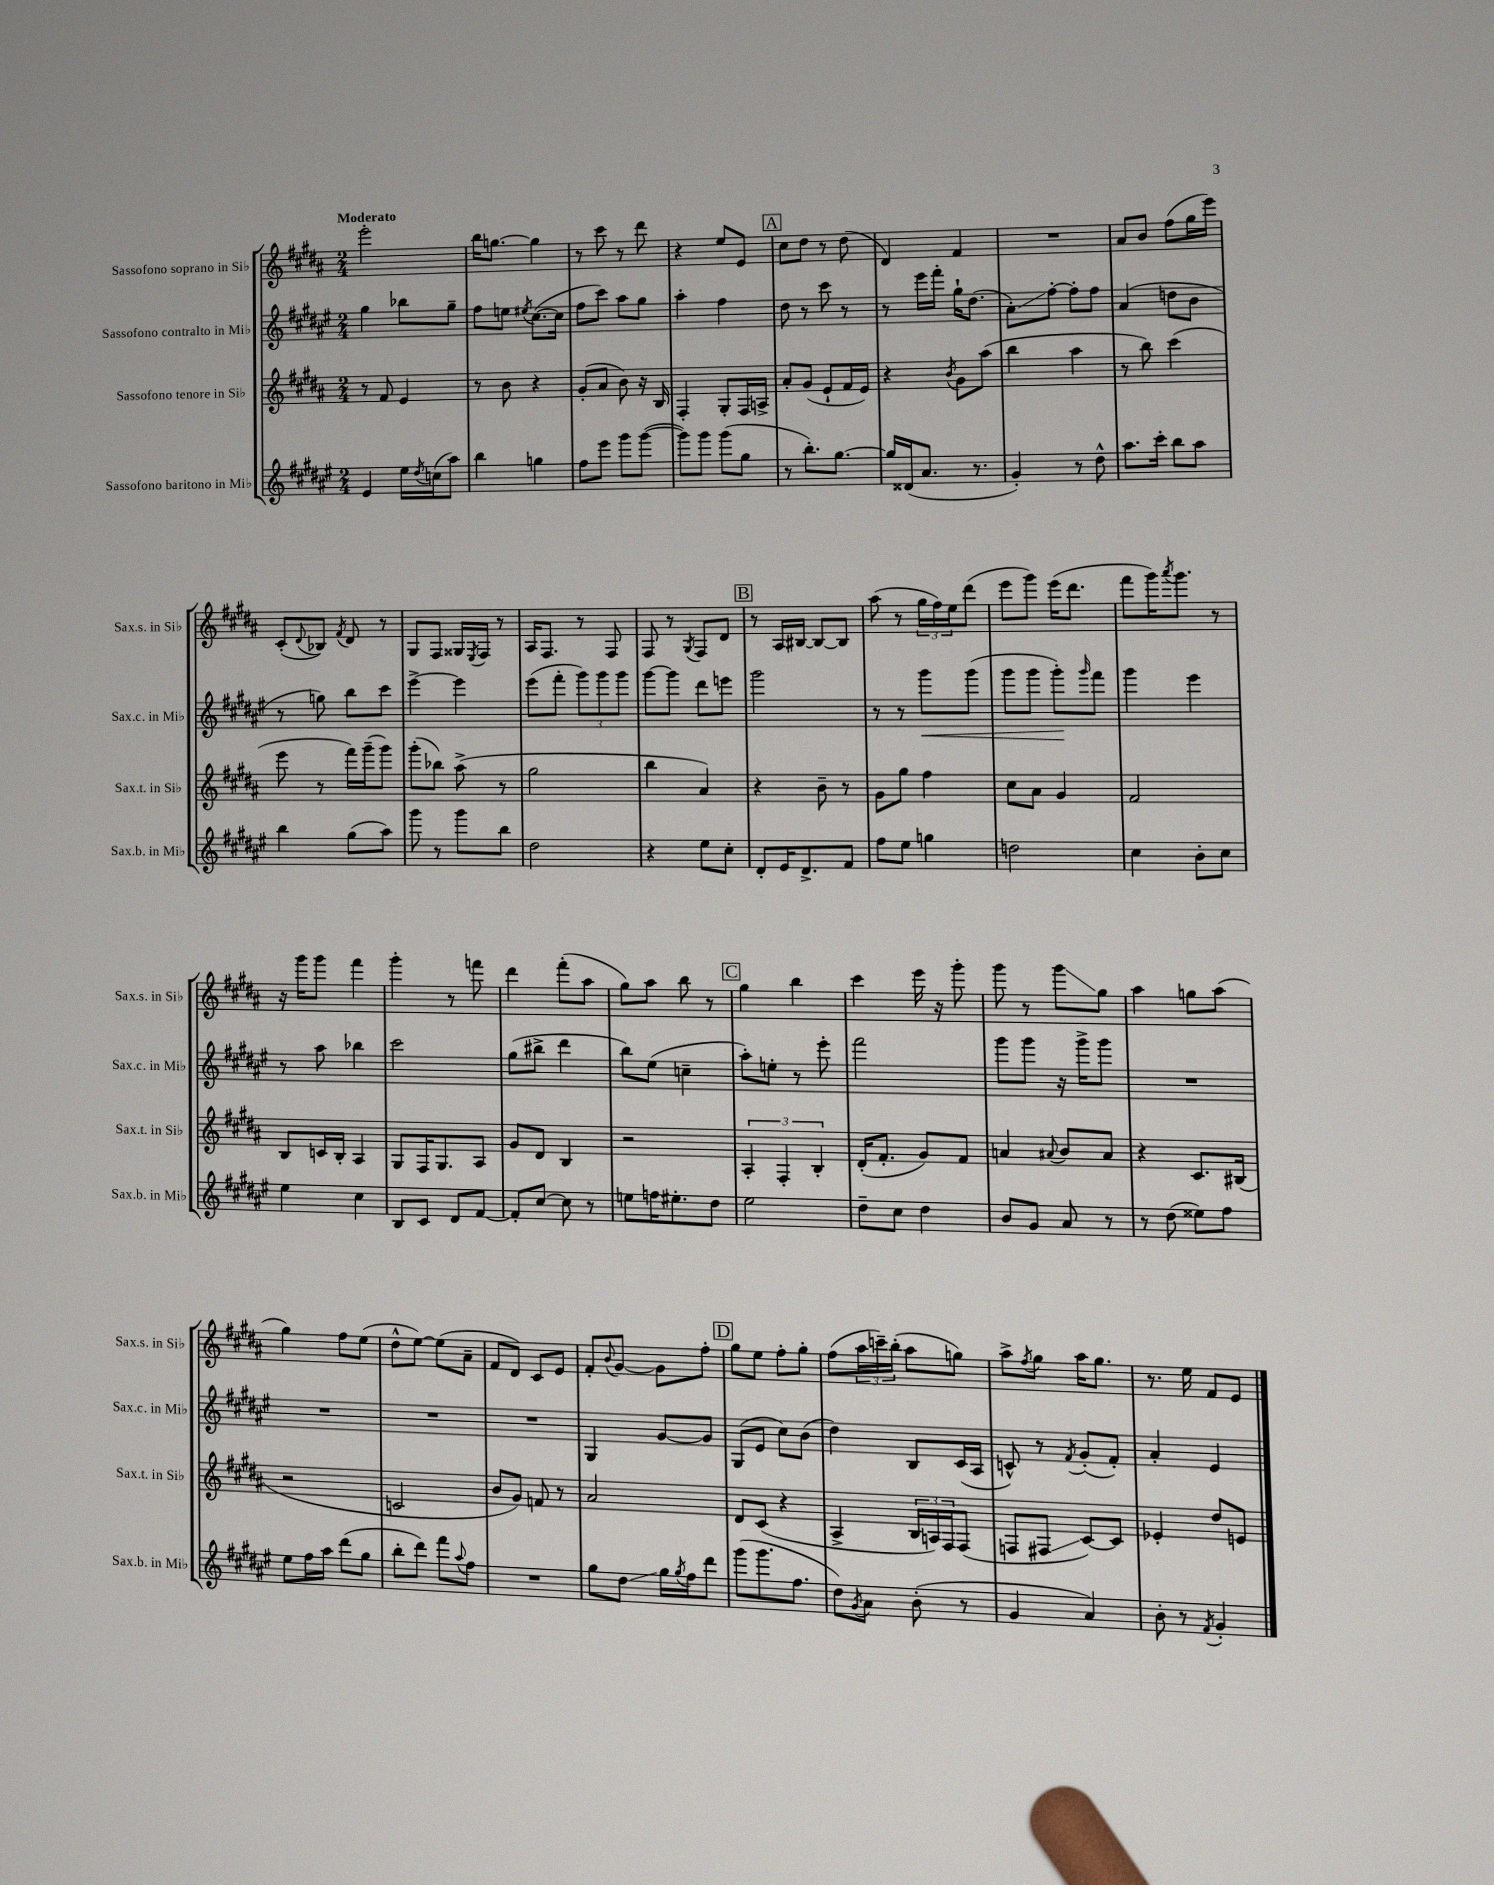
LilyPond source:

<<
\new StaffGroup <<
\new Staff = "s0" \with { instrumentName = "Sassofono soprano in Sib" shortInstrumentName = "Sax.s. in Sib" } {
    \clef treble \key b \major \numericTimeSignature \time 2/4 \tempo "Moderato"
    e'''2-. |
    b''16 g''8.~ g''4 |
    r8 cis'''8 r8 dis'''8 |
    r4 e''8 e'8 |
    \mark \markup { \box "A" } cis''8 dis''8 r8 dis''8( |
    dis'4) fis'4 |
    R2 |
    ais'8 b'8 fis''8( gis''16 e'''16) |
    cis'8-.( \appoggiatura { dis'8 } bes8) \acciaccatura { fis'8 } dis'8 r8 |
    gis8 fis8 gisis16 \acciaccatura { e8 } fis16 r8 |
    ais16 fis8. r8 fis8 |
    fis8 r8 \acciaccatura { gis8 } fis8 dis'8 |
    \mark \markup { \box "B" } r8 ais16 bis16~ bis8~ bis8 |
    ais''8( r8 \tuplet 3/2 { gis''16 fis''16) e''16 } dis'''8( |
    e'''8 gis'''8) e'''16( dis'''8. |
    fis'''8 gis'''16) \acciaccatura { ais'''8 } gis'''8. r8 |
    r16 gis'''16 gis'''8 fis'''4 |
    gis'''4-. r8 f'''8 |
    dis'''4 fis'''8-.( ais''8 |
    gis''8) ais''8 b''8 r8 |
    \mark \markup { \box "C" } gis''4 b''4 |
    cis'''4 e'''16 r16 gis'''8-. |
    gis'''8 r8 gis'''8\glissando gis''8 |
    ais''4 g''8 ais''8( |
    gis''4) fis''8 e''8( |
    dis''8-^ e''8~) e''8( ais'8-- |
    fis'8 dis'8) cis'8 e'8 |
    fis'8-. \appoggiatura { b'8 } gis'8~ gis'8 fis''8-. |
    \mark \markup { \box "D" } gis''8 e''8 fis''8-. gis''8-. |
    fis''8( \tuplet 3/2 { ais''16 c'''16--) b''16-.( } ais''8 g''8) |
    ais''8-> \acciaccatura { fis''8 } gis''8 ais''16 gis''8. |
    r8. e''16 fis'8 e'8 \bar "|." |
}
\new Staff = "s1" \with { instrumentName = "Sassofono contralto in Mib" shortInstrumentName = "Sax.c. in Mib" } {
    \clef treble \key fis \major \numericTimeSignature \time 2/4
    gis''4 bes''8 gis''8-- |
    fis''8 e''8 \acciaccatura { eis''8 } cis''8.~( cis''16 |
    fis''8 cis'''8) ais''8 gis''8 |
    ais''4-. fis''4 |
    \mark \markup { \box "A" } dis''8 r8 cis'''8 r8 |
    r8 eis'''16 fis'''16-. gis''16-! dis''8.( |
    ais'8-.\glissando) fis''8~-. fis''8-. fis''8 |
    ais'4( d''8 b'8 |
    r8 g''8) b''8 cis'''8 |
    eis'''4~-> eis'''4 |
    eis'''8( fis'''8-. \tuplet 3/2 { gis'''8) gis'''8 gis'''8 } |
    gis'''8~ gis'''8 dis'''8 e'''8 |
    \mark \markup { \box "B" } gis'''2 |
    r8 r8 gis'''8\< gis'''8( |
    gis'''8 gis'''8 gis'''8-.\!) \grace { gis'''16 } fis'''8 |
    gis'''4 eis'''4 |
    r8 ais''8 bes''4 |
    cis'''2 |
    gis''8( bis''8-> dis'''4 |
    b''8) eis''8( c''4-- |
    \mark \markup { \box "C" } ais''8-.) e''8-. r8 eis'''8-. |
    fis'''2 |
    gis'''8 gis'''8 r16 gis'''16-> gis'''8 |
    R2 |
    R2 |
    R2 |
    R2 |
    gis4 gis'8~ gis'8 |
    \mark \markup { \box "D" } gis8( eis'8 cis''8) b'8( |
    dis''4) b8 cis'16( ais16 |
    c'8-^) r8 \acciaccatura { fis'8 } gis'8-.( fis'8-.) |
    ais'4-. eis'4 \bar "|." |
}
\new Staff = "s2" \with { instrumentName = "Sassofono tenore in Sib" shortInstrumentName = "Sax.t. in Sib" } {
    \clef treble \key b \major \numericTimeSignature \time 2/4
    r8 fis'8 e'4 |
    r8 b'8 r4 |
    gis'8-.( ais'8 b'8) r16 b16 |
    fis4-. gis8-. fis16 a16-> |
    \mark \markup { \box "A" } ais'8-. gis'8( e'8-! fis'16 e'16) |
    r4 \acciaccatura { b'8 } gis'8 ais''8( |
    b''4 ais''4 |
    r8 b''8) cis'''4( |
    e'''8 r8 fis'''16) gis'''16--( gis'''8) |
    gis'''8-.( bes''8) ais''8->( r8 |
    gis''2 |
    b''4 ais'4) |
    \mark \markup { \box "B" } r4 b'8-- r8 |
    gis'8 gis''8 fis''4 |
    cis''8 ais'8 gis'4 |
    fis'2 |
    b8 c'16 b16-. ais4 |
    gis8 fis16 gis8. ais8 |
    gis'8 dis'8 b4 |
    r2 |
    \mark \markup { \box "C" } \tuplet 3/2 { ais4-. fis4-. b4-. } |
    dis'16-.( fis'8.-. gis'8) fis'8 |
    a'4 \appoggiatura { ais'8 } b'8 ais'8 |
    r4 cis'8. bis16( |
    r2 |
    c'2 |
    b'8 gis'8) f'8 r8 |
    ais'2 |
    \mark \markup { \box "D" } dis'8 cis'8( r4 |
    ais4-> \tuplet 3/2 { b16 a16) fis16 } fis8( |
    f8 fis8\glissando cis'8~) cis'8 |
    ees'4-. dis''8 e'8 \bar "|." |
}
\new Staff = "s3" \with { instrumentName = "Sassofono baritono in Mib" shortInstrumentName = "Sax.b. in Mib" } {
    \clef treble \key fis \major \numericTimeSignature \time 2/4
    eis'4 eis''16 \acciaccatura { dis''8 } c''16( ais''8) |
    b''4 g''4 |
    fis''8 eis'''8 gis'''8 gis'''8~( |
    gis'''8) gis'''8 gis'''8( gis''8 |
    \mark \markup { \box "A" } r8 b''8.-.) gis''8.~ |
    gis''16 disis'16( ais'8. r8. |
    gis'4-.) r8 dis''8-^ |
    ais''8. cis'''16-. b''8 ais''8 |
    b''4 gis''8( ais''8) |
    gis'''8 r8 gis'''8 b''8 |
    dis''2 |
    r4 eis''8 cis''8-. |
    \mark \markup { \box "B" } dis'8-. eis'16 dis'8.-> fis'8 |
    fis''8 eis''8 g''4 |
    d''2 |
    cis''4 b'8-. cis''8 |
    eis''4 cis''4 |
    b8 cis'8 dis'8 fis'8~ |
    fis'8-. cis''8~ cis''8 r8 |
    e''8 f''16 eis''8.-. dis''8 |
    \mark \markup { \box "C" } eis''2 |
    dis''8-- cis''8 dis''4 |
    b'8 gis'8 ais'8 r8 |
    r8 dis''8( eisis''8) fis''8 |
    eis''8 fis''16 ais''16 dis'''8( gis''8 |
    b''8-. dis'''8) fis'''8 \appoggiatura { ais''8 } fis''8 |
    R2 |
    gis''8 dis''8\glissando gis''16 \acciaccatura { gis''8 } fis''16 dis'''8 |
    \mark \markup { \box "D" } gis'''8( gis'''8. fis''8. |
    dis''8) \acciaccatura { gis'8 } ais'8 b'8-.( r8 |
    gis'4 ais'4) |
    b'8-. r8 \acciaccatura { fis'8 } gis'4-. \bar "|." |
}
>>
>>
\layout { \context { \Score \remove "Bar_number_engraver" } }
